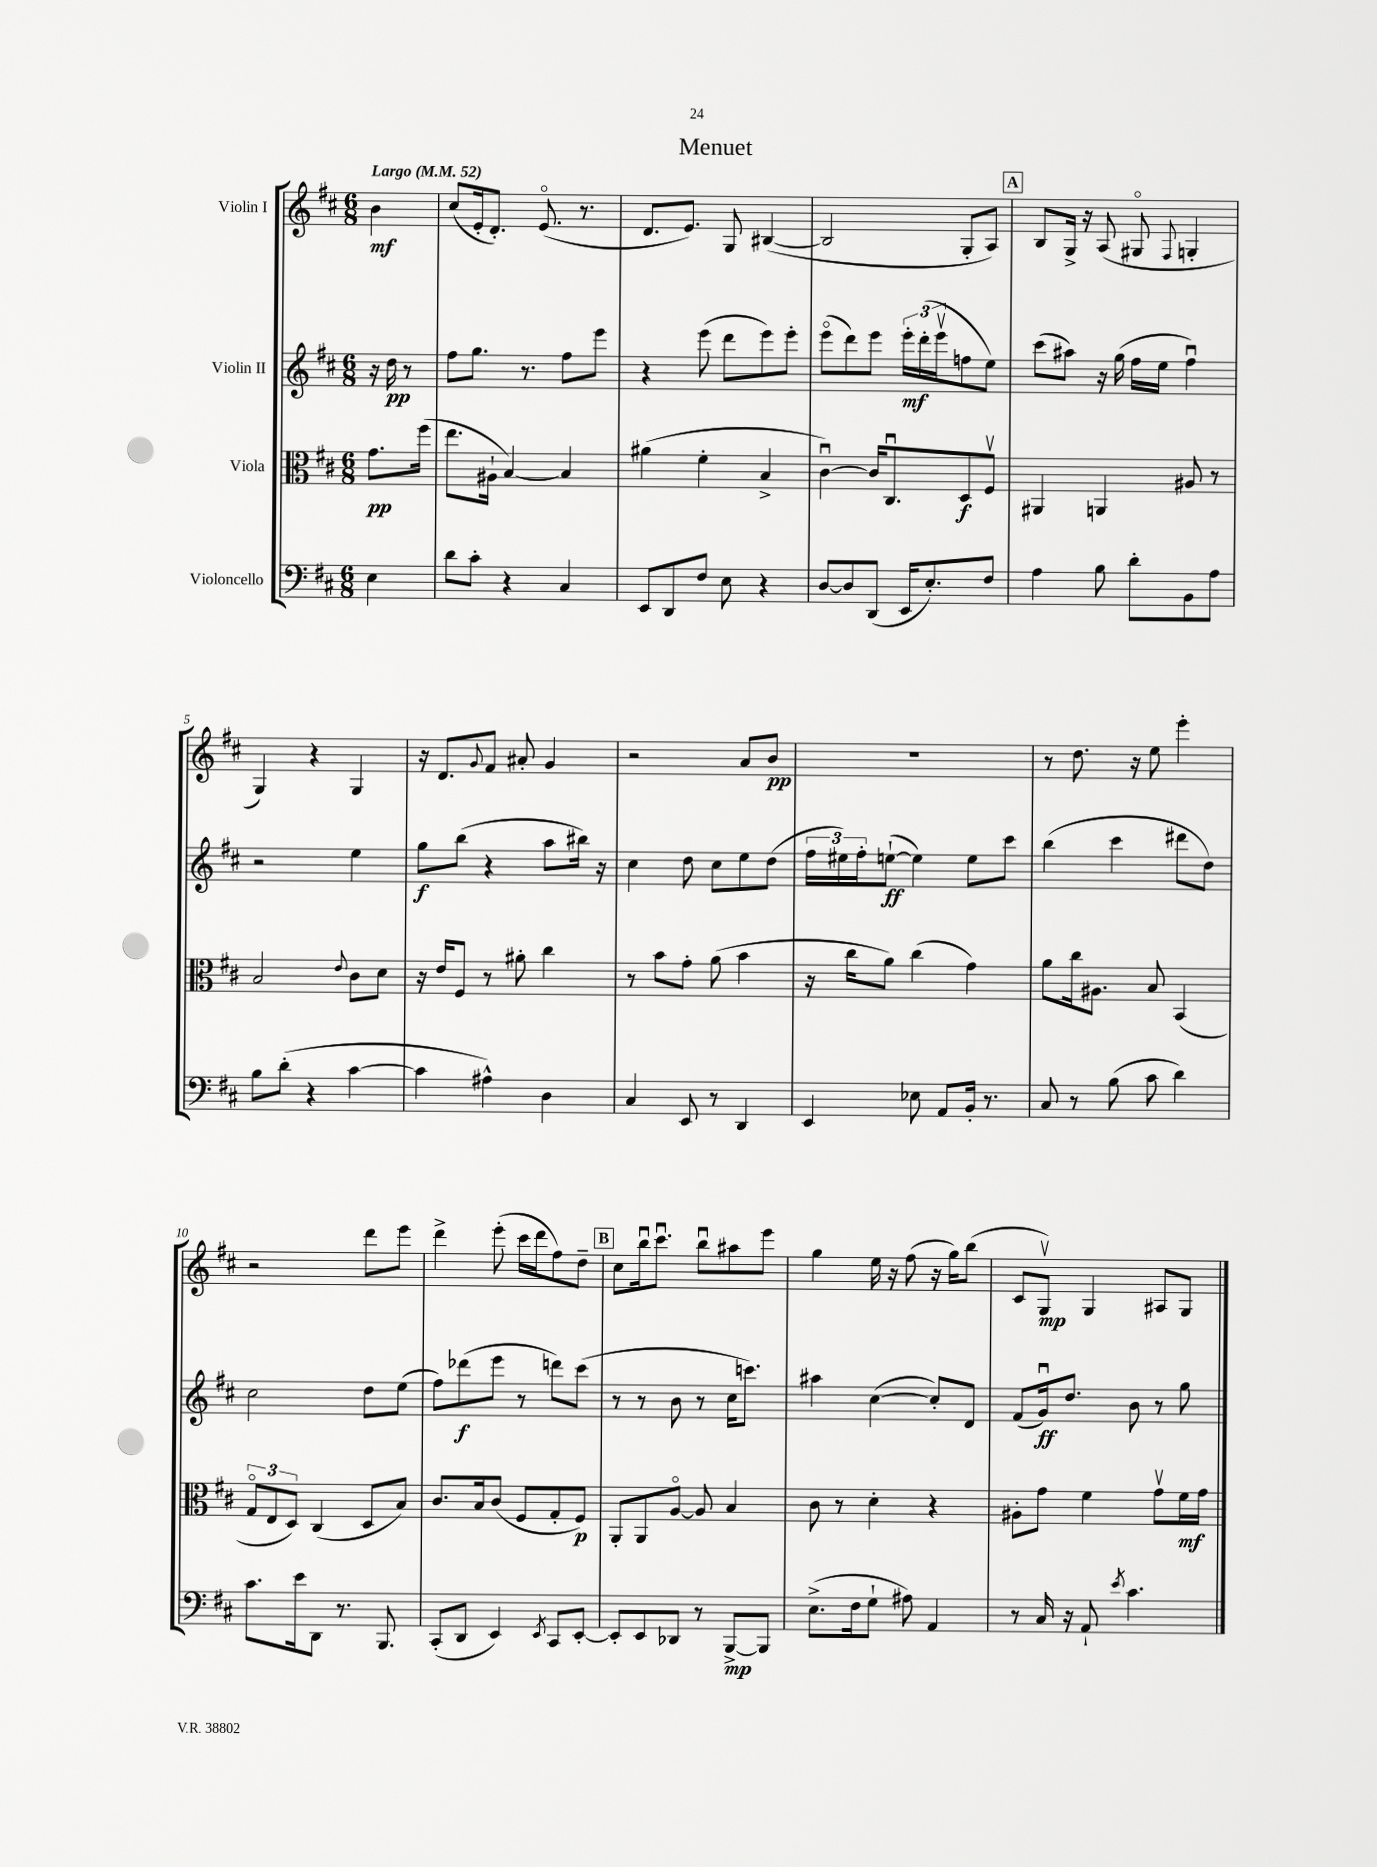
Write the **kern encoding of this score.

**kern	**kern	**kern	**kern
*staff4	*staff3	*staff2	*staff1
*clefF4	*clefC3	*clefG2	*clefG2
*k[f#c#]	*k[f#c#]	*k[f#c#]	*k[f#c#]
*M6/8	*M6/8	*M6/8	*M6/8
*MM52	*MM52	*MM52	*MM52
4E	8.g	16r	4b
.	.	16dd	.
.	.	8r	.
.	(16ff#	.	.
=	=	=	=
8d	8.ee	8ff#	(8cc#
8c#'	.	8.gg	16e'
.	16A#`	.	8.d')
4r	[4B)	.	.
.	.	8.r	.
.	.	.	(8.eo
4C#	4B]	8ff#	.
.	.	.	8.r
.	.	8eee	.
=	=	=	=
8EE	(4a#	4r	8.d
8DD	.	.	.
.	.	.	8.e)
8F#	4f#'	(8eee	.
8E	.	8ddd	8G
4r	4B^	8eee)	([4B#
.	.	8eee'	.
=	=	=	=
[8D	[4c#u)	(8eeeo	2B#]
8D]	.	8ddd)	.
(8DD	16c#]	8eee	.
.	8.C#u	.	.
16EE	.	24eee'	.
.	.	(24ddd'	.
8.E')	.	.	.
.	.	24eeev	.
.	8D	8ff	8G'
8F#	8F#v	8ee)	8A)
=	=	=	=
4A	4AA#	(8ccc#	8B
.	.	8aa#)	16G^
.	.	.	16r
8B	4AA	16r	(8A
.	.	(16gg	.
8d'	.	16ff#	8G#o
.	.	16ee	.
.	.	.	8qqF#
8BB	8A#	4ff#u)	4G'
8A	8r	.	.
=	=	=	=
8B	2B	2r	4G)
(8d'	.	.	.
4r	.	.	4r
.	8qqe	.	.
[4c#	8c#	4ee	4G
.	8d	.	.
=	=	=	=
4c#]	16r	8gg	16r
.	16e	.	8.d
.	8F#	(8bb	.
.	.	.	8qqg
4A#^^)	8r	4r	8f#
.	8a#'	.	8a#'
4D	4cc#	8aa	4g
.	.	16bb#)	.
.	.	16r	.
=	=	=	=
4C#	8r	4cc#	2r
.	8b	.	.
8EE	8g'	8dd	.
8r	(8a	8cc#	.
4DD	4b	8ee	8a
.	.	(8dd	8b
=	=	=	=
4EE	16r	24ff#	2.r
.	.	24ee#)	.
.	16cc#	.	.
.	.	24ff#'	.
.	8a)	([8ee`	.
8E-	(4cc#	4ee])	.
8AA	.	.	.
16BB'	4g)	8ee	.
8.r	.	.	.
.	.	8ccc#	.
=	=	=	=
8C#	8a	(4bb	8r
8r	16cc#	.	8.dd
.	8.A#	.	.
(8B	.	4ccc#	.
.	.	.	16r
8c#	8B	.	8ee
4d)	(4BB	8ddd#	4eee'
.	.	8dd)	.
=	=	=	=
8.c#	12Go	2cc#	2r
.	12E	.	.
.	12D)	.	.
16e	.	.	.
8DD	(4C#	.	.
8.r	.	.	.
.	8D	8dd	8ddd
8.BBB	.	.	.
.	8B)	(8ee	8eee
=	=	=	=
(8CC#'	8.c#	8ff#)	4ddd^
8DD	.	(8ddd-	.
.	16B	.	.
4EE)	(8c#	8eee	(8eee'
.	8F#	8r	16ccc#
.	.	.	16ddd
8qEE	.	.	.
8CC#	8G'	8ddd)	8ff#)
[8EE'	8F#)	(8ccc#	8dd~
=	=	=	=
8EE']	8AA'	8r	8cc#
8EE	8AA	8r	16bbu
.	.	.	8.ccc#u
8DD-	[8Ao	8b	.
8r	8A]	8r	8bbu
[8BBB^	4B	16cc#	8aa#
.	.	8.ccc)	.
8BBB]	.	.	8eee
=	=	=	=
(8.E^	8c#	4aa#	4gg
.	8r	.	.
16F#	.	.	.
8G`	4d'	([4cc#	16ee
.	.	.	16r
8A#)	.	.	(8ff#
4AA	4r	8cc#'])	16r
.	.	.	16gg)
.	.	8d	(8bb
=	=	=	=
8r	8A#'	(8f#	8c#
16C#	8g	16gu)	8Gv)
16r	.	8.dd	.
8AA`	4f#	.	4G
8qe	.	.	.
4.c#	.	8b	.
.	8gv	8r	8A#
.	16f#	8gg	8G
.	16g	.	.
==	==	==	==
*-	*-	*-	*-
